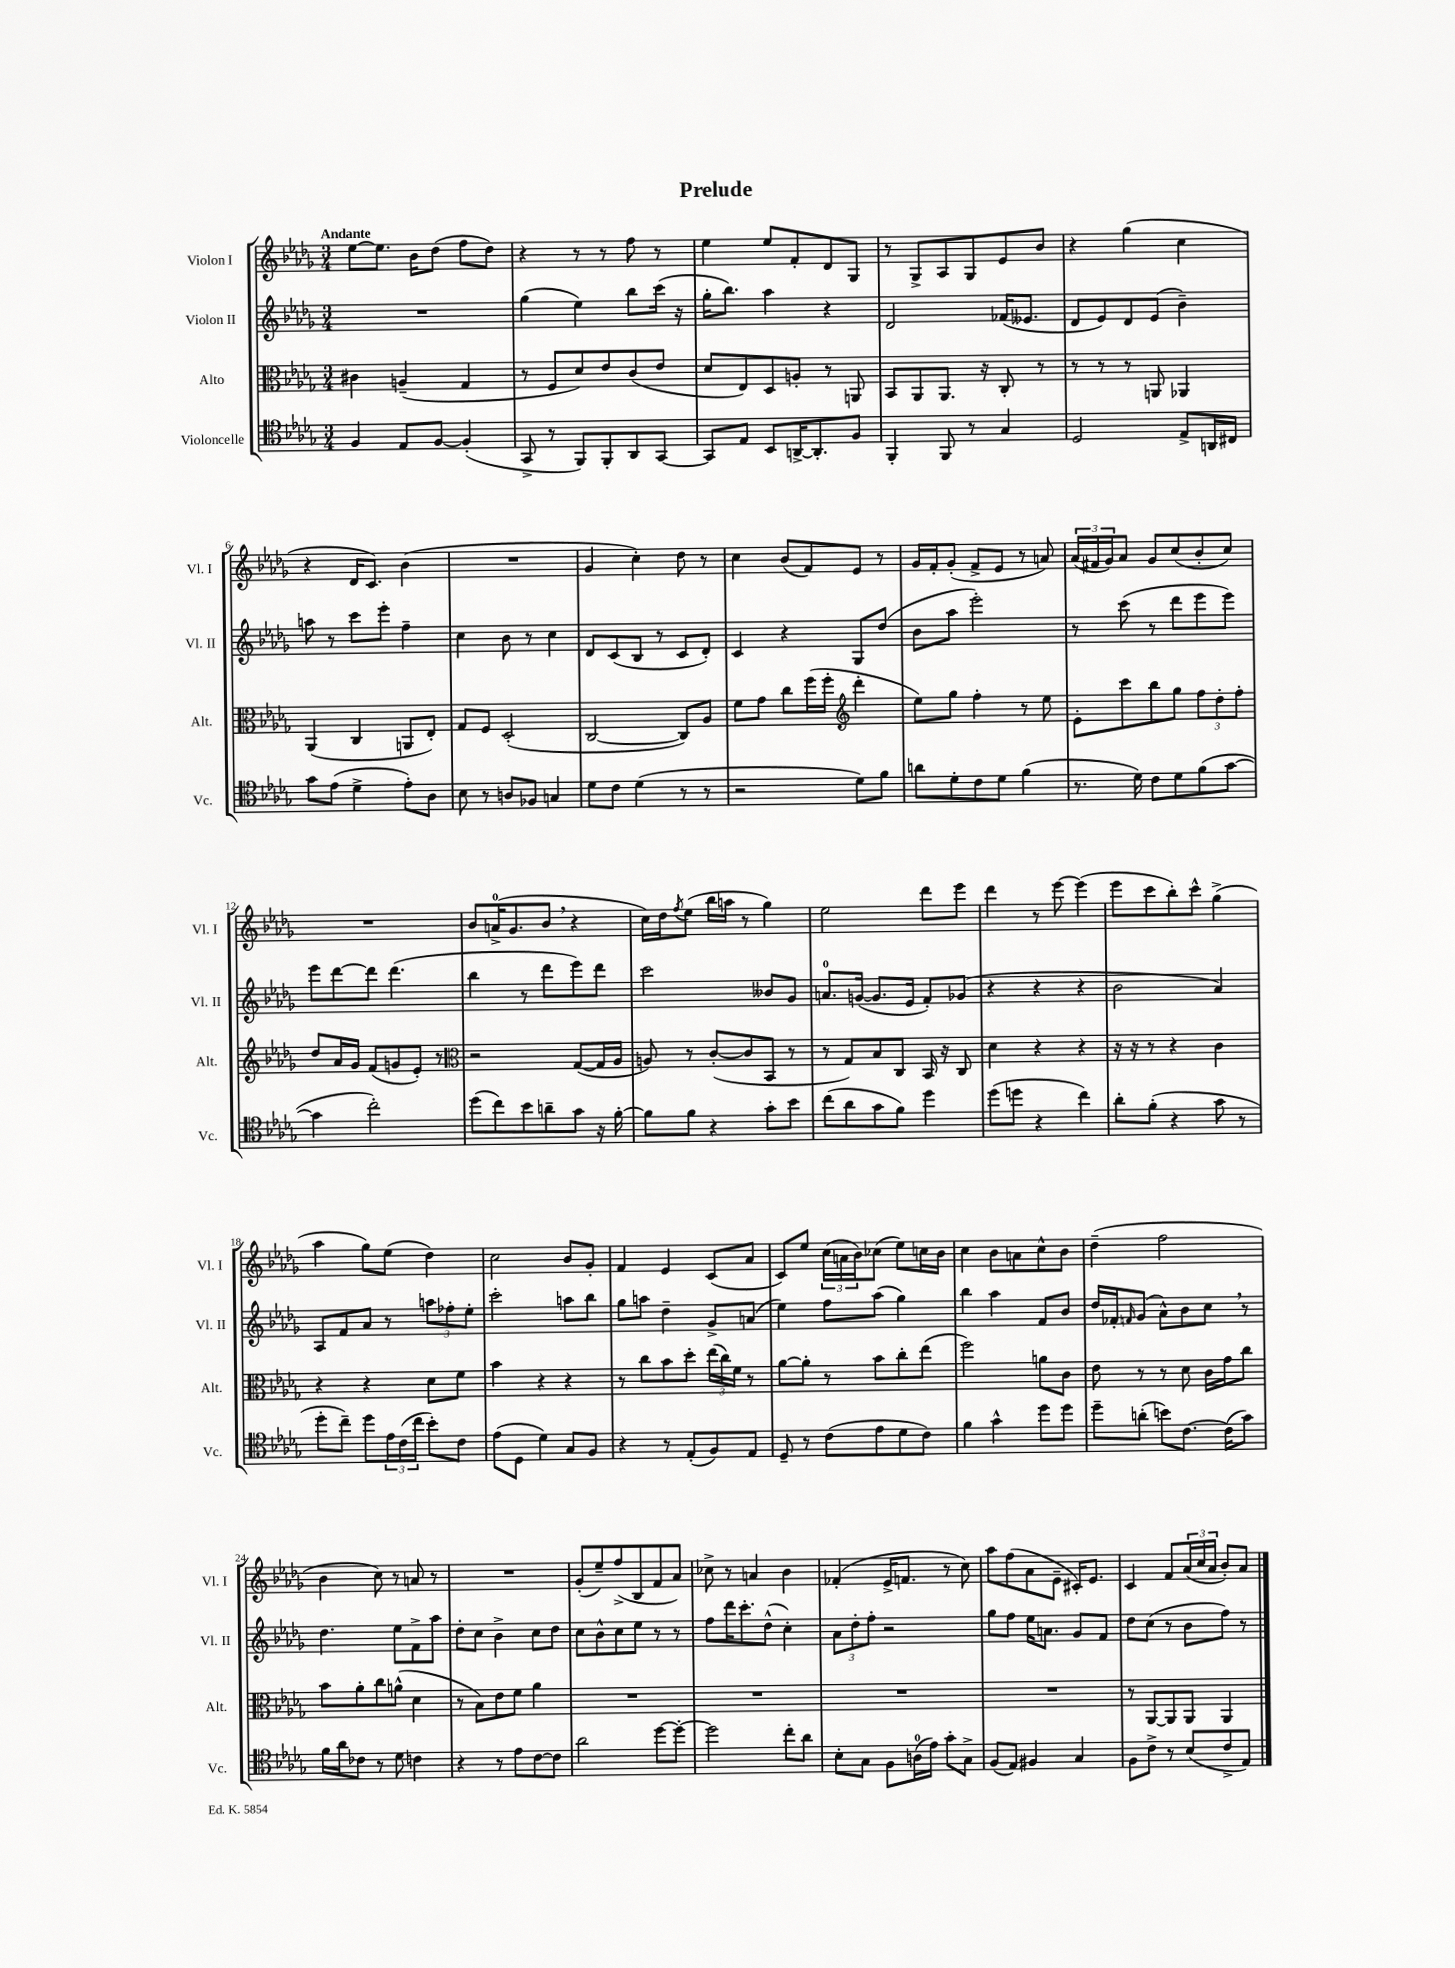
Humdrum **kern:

**kern	**kern	**kern	**kern
*part4	*part3	*part2	*part1
*staff4	*staff3	*staff2	*staff1
*I"Violoncelle	*I"Alto	*I"Violon II	*I"Violon I
*I'Vc.	*I'Alt.	*I'Vl. II	*I'Vl. I
*clefC4	*clefC3	*clefG2	*clefG2
*k[b-e-a-d-g-]	*k[b-e-a-d-g-]	*k[b-e-a-d-g-]	*k[b-e-a-d-g-]
*M3/4	*M3/4	*M3/4	*M3/4
=1	=1	=1	=1
!	!	!	!LO:TX:a:B:t=Andante
4F/	4c#X\	2.r	[8ee-\L
.	.	.	8.ee-\J]
8E-/L	(4An~/	.	.
.	.	.	16b-\KL
[8F/J	.	.	(8dd-\J
(4F'/]	4G-/	.	8ff\L
.	.	.	8dd-\J)
=2	=2	=2	=2
8GG-^/	8r	(4gg-\	4r
8r	8F/L	.	.
8FF/L)	8d-/)	4ee-\)	8r
8FF'/	8e-/	.	8r
8AA-/	(8c/	8bb-\L	8ff\
[8GG-/J	8e-/J	(16ccc\Jk	8r
.	.	16r	.
=3	=3	=3	=3
8GG-/L]	8d-/L	16gg-'\KL	4ee-\
.	.	8.bb-\J)	.
8E-/J	8E-/)	.	.
8BB-/L	8D-/	4aa-\	8ee-/L
[16AAn^/K	8An'/J	.	8f'/
8.AA'/]	.	.	.
.	8r	4r	8d-/
8F/J	8AAn/	.	8G-/J
=4	=4	=4	=4
4FF'/	8BB-/L	2d-/	8r
.	8AA-/	.	8G-^/L
8FF/	8.AA-/J	.	8A-/
8r	.	.	8G-/
.	16r	.	.
4G-/	8C'/	(16f-X/KL	8e-/
.	.	8.e--X/J	.
.	8r	.	8b-/J
=5	=5	=5	=5
2D-/	8r	8d-/L	4r
.	8r	8e-/)	.
.	8r	8d-/	(4gg-\
.	8AAn/	(8e-/J	.
8E-^/L	4AA-X/	4b-~\)	4cc\
16AAn/L	.	.	.
16C#X/JJ	.	.	.
!!LO:LB:g=z
=6	=6	=6	=6
8g-\L	(4AA-/	8aan\	4r
(8e-\J	.	8r	.
4d-^\	4C/	8ccc\L	16d-/KL
.	.	.	8.c/J)
.	.	8eee-'\J	.
8e-'\L)	8AAn/L	4ff~\	(4b-\
8A-\J	8E-'/J)	.	.
=7	=7	=7	=7
8B-\	8G-/L	4cc\	2.r
8r	8F/J	.	.
8An/L	(2D-'/	8b-\	.
8F-X/J	.	8r	.
4Gn/	.	4cc\	.
=8	=8	=8	=8
8d-\L	[2C/	8d-/L	4g-/
8c\J	.	(8c/	.
(4d-\	.	8B-/J	4cc'\)
.	.	8r	.
8r	8C/L])	8c/L	8dd-\
8r	8A-/J	8d-'/J)	8r
=9	=9	=9	=9
2r	8f\L	4c/	4cc\
.	8g-\J	.	.
.	8cc\L	4r	(8b-/L
.	(16ff\L	.	8f/)
.	16ff'\JJ	.	.
*	*clefG2	*	*
8d-\L)	4ddd-'\	8G-/L	8e-/J
8f\J	.	(8dd-/J	8r
=10	=10	=10	=10
8an\L	8ee-\L)	8b-\L	16g-/LL
.	.	.	16f'/J
8d-'\	8gg-\J	8aa-\J	(8g-'/J
8c\	4ff'\	2eee-'\)	8f^/L
8d-\J	.	.	8e-/J
(4f\	8r	.	8r
.	8ee-\	.	8an/)
=11	=11	=11	=11
8.r	8e-'\L	8r	(24a-/LL
.	.	.	24f#X/
.	.	.	24g-/J)
.	8ccc\	(8ccc\	8a-/J
16d-\)	.	.	.
8c\L	8bb-\	8r	8g-/L
8d-\	8gg-\J	8ddd-\L	(8cc/
(8f\	12ff\L	8eee-\	8b-'/
.	12dd-'\	.	.
[8g-\J	.	8eee-\J)	8cc/J)
.	12ff'\J	.	.
!!LO:LB:g=z
=12	=12	=12	=12
4g-\]	8dd-/L	8eee-\L	2.r
.	16a-/L	[8ddd-\	.
.	16g-/JJ	.	.
2cc'\)	(8f/L	8ddd-\J]	.
.	8gn/	(4.ddd-\	.
.	8e-'/J)	.	.
.	8r	.	.
=13	=13	=13	=13
*	*clefC3	*	*
(8dd-\L	2r	4bb-\	8b-/L
8cc\)	.	.	(16an^/K
.	.	.	8.g-/
8b-\	.	8r	.
8an~\	.	8ddd-\L	8b-,/J
8g-\J	([8G-/L	8eee-\)	4r
16r	16G-/L]	8ddd-\J	.
[16f'\	16A-/JJ	.	.
=14	=14	=14	=14
8f\L]	8An/)	2ccc\	16cc\LL)
.	.	.	16dd-\J
.	.	.	8qff/
8f\J	8r	.	(8ee-\J
4r	([8c'/L	.	16bb-\LL
.	.	.	16aan\JJ
.	8c/]	.	8r
8g-'\L	8BB-/J	8b--X/L	4gg-\)
8b-\J	8r	8g-/J	.
=15	=15	=15	=15
(8cc\L	8r	8.an/L	2ee-\
8a-\	8G-/L)	.	.
.	.	([16gn/Jk	.
8g-\	8B-/	8.g/L]	.
8f\J)	8C/J	.	.
.	.	16e-/Jk	.
4dd-\	16BB-/	8f'/L)	8ddd-\L
.	16r	.	.
.	8C/	(8g-X/J	8eee-\J
=16	=16	=16	=16
(8dd-\L	4d-\	4r	4ddd-\
8ddn\J	.	.	.
4r	4r	4r	8r
.	.	.	[8eee-\
4cc\)	4r	4r	(4eee-\]
=17	=17	=17	=17
8a-'\L	16r	2b-\	8eee-\L
.	16r	.	.
(8f'\J	8r	.	8ccc\
4r	4r	.	8bb-'\)
.	.	.	8ccc^^\J
8g-\	4c\	4a-/)	(4gg-^\
8r	.	.	.
!!LO:LB:g=z
=18	=18	=18	=18
8dd-'\L	4r	8A-/L	4aa-\
8cc~\J)	.	8f/	.
8dd-\L	4r	8a-/J	8gg-\L)
24e-\L	.	8r	(8ee-\J
(24c\	.	.	.
24cc\JJ	.	.	.
8b-'\L)	8d-\L	12aan\L	4dd-\)
.	.	12ff-X'\	.
8c\J	8f\J	.	.
.	.	12ee-'\J	.
=19	=19	=19	=19
(8e-\L	4b-\	2ccc'\	2cc\
8D-\J	.	.	.
4d-\)	4r	.	.
8G-/L	4r	8aan\L	8b-/L
8F/J	.	8bb-\J	8g-'/J
=20	=20	=20	=20
4r	8r	8gg-\L	4f/
.	8cc\L	8aan\J	.
8r	8b-\	4dd-~\	4e-/
(8E-'/L	8dd-'\J	.	.
8F/)	(24ee-\LL	8g-^/L	(8c/L
.	24cc\)	.	.
.	24f\JJ	.	.
8E-/J	8r	(8an/J	8a-/J
=21	=21	=21	=21
8D-~/	[8a-\L	4ee-\)	8c/L)
8r	8a-'\J]	.	8ee-/J
(8c\L	8r	8ff\L	(24cc\LL
.	.	.	24an\
.	.	.	24b-\J)
8e-\	8b-\L	(8aa-\J	(8cc-X\J
8d-\	8cc'\	4gg-\)	8ee-\L)
8c\J)	(8ee-\J	.	16ccn\L
.	.	.	16b-\JJ
=22	=22	=22	=22
4f\	2ff\)	4bb-\	4cc\
4g-^^\	.	4aa-\	8b-\L
.	.	.	8an\
8dd-\L	8an\L	8f/L	8cc^^\
8dd-\J	8c\J	8b-/J	8b-\J
=23	=23	=23	=23
8dd-~\L	8e-\	16dd-/LL	(4dd-~\
.	.	16f-X'/J	.
.	.	16qqfn/	.
(8an'\J	8r	(8g-/J	.
8bn\L)	8r	8a-^^\L)	2ff\
[8.c\J	8d-\	8b-\	.
.	16c\LL	8cc,\J	.
(16c\KL]	16g-\J	.	.
8g-\J)	8cc\J	8r	.
!!LO:LB:g=z
=24	=24	=24	=24
16f\LL	8b-\L	4.dd-\	4b-\
16a-\J	.	.	.
8c-X\J	8a-'\	.	.
8r	8cc\	.	8cc\)
8d-\	(8an^^\J	8ee-\L	8r
4cn\	4d-\	8f^\	8an/
.	.	8aa-\J	8r
=25	=25	=25	=25
4r	8r	8dd-'\L	2.r
.	8B-\L)	8cc\J	.
8r	8e-\	4b-^\	.
8e-\L	8f\J	.	.
[8c\	4a-\	8cc\L	.
8c\J]	.	8dd-\J	.
=26	=26	=26	=26
2a-\	2.r	8cc\L	(8g-'/L
.	.	8b-^^\	8ee-~/)
.	.	8cc\	(8ff^/
.	.	8ee-\J	8B-/
[8dd-\L	.	8r	8f/
8dd-'\J_	.	8r	8a-/J)
=27	=27	=27	=27
2dd-\]	2.r	8ff\L	8cc-X^\
.	.	16ddd-\K	8r
.	.	8.ccc'\	.
.	.	.	4an/
.	.	(8dd-^^\J	.
8cc'\L	.	4cc'\)	4b-\
8a-\J	.	.	.
=28	=28	=28	=28
8B-'\L	2.r	12a-\L	(4f-X'/
.	.	12dd-'\	.
8G-\J	.	.	.
.	.	12ff'\J	.
8F\L	.	2r	16e-^/KL
.	.	.	8.fn/J
(16An\L	.	.	.
16e-\JJ)	.	.	.
8g-'\L	.	.	8r
8G-^\J	.	.	8cc\)
=29	=29	=29	=29
(8F/L	2.r	8gg-\L	8aa-\L
8E-/J)	.	8ff\J	(8ff\
4F#X/	.	16ee-\KL	8a-\
.	.	8.an\J	.
.	.	.	8e-~\J
4G-/	.	8g-/L	16c#X'/KL)
.	.	.	8.e-/J
.	.	8f/J	.
=30	=30	=30	=30
8F\L	8r	8dd-\L	4c/
8c^\J	[8AA-/L	(8cc\J	.
8r	8AA-/]	8r	8f/L
(8B-/L	8AA-/J	8b-\L	(24a-/L
.	.	.	24cc/
.	.	.	24a-/JJ
8c^/	4AA-/	8ff\J)	8b-'/L)
8E-/J)	.	8r	8a-/J
==	==	==	==
*-	*-	*-	*-
